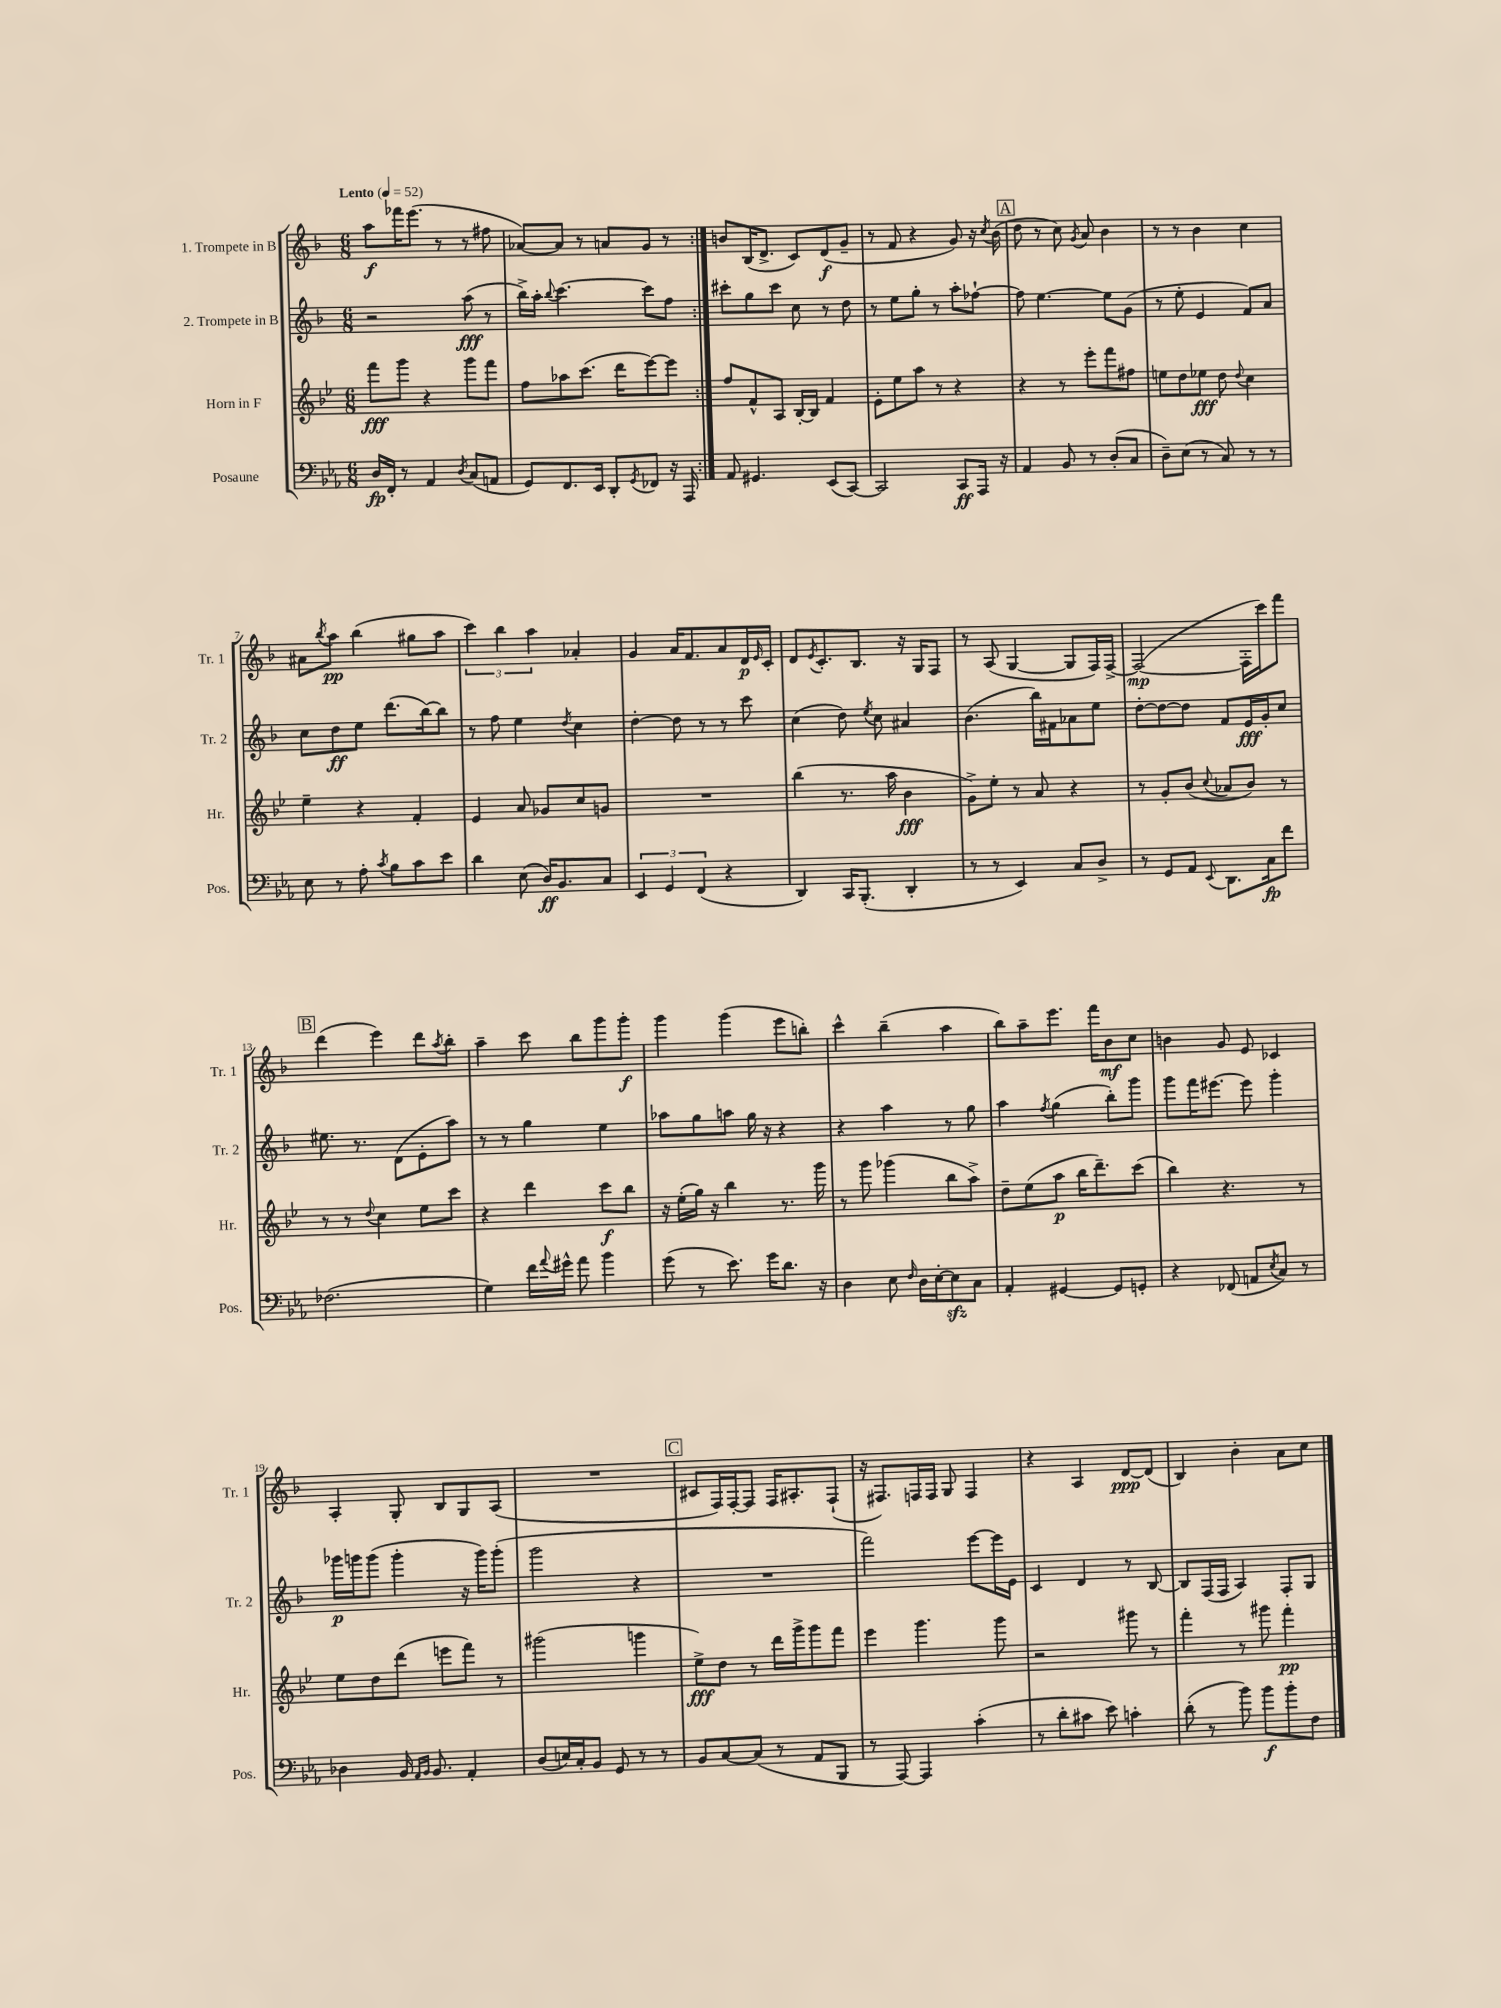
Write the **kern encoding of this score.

**kern	**kern	**kern	**kern
*staff4	*staff3	*staff2	*staff1
*clefF4	*clefG2	*clefG2	*clefG2
*k[b-e-a-]	*k[b-e-]	*k[b-]	*k[b-]
*M6/8	*M6/8	*M6/8	*M6/8
*MM52	*MM52	*MM52	*MM52
16D	8fff	2r	8aa
16FF'	.	.	.
8r	8ggg	.	16fff-
.	.	.	(8.eee
4AA-	4r	.	.
.	.	.	8r
8qD	.	.	.
(8C	8ggg	(8aa	8r
8AA	8fff	8r	8ff#
=	=	=	=
8GG)	8ff	16bb-^)	[8a-)
.	.	16aa'	.
.	.	8qqbb-	.
8.FF	8aa-	[4.ccc	8a-]
.	(8.ccc	.	8r
16EE-	.	.	.
8DD'	.	.	8a
.	16ddd	.	.
8qGG	.	.	.
8FF-	[8eee-)	8ccc]	8g
16r	8eee-]	8ff	8r
16AAA-	.	.	.
=:|!	=:|!	=:|!	=:|!
8AA-	8ff	8ccc#'	8b
4.GG#	8f^^	8gg	(16B-
.	.	.	8.d^
.	8A	8ccc#	.
.	[16B-'	8cc	8c)
.	16B-]	.	.
(8EE-	4f	8r	(8d
[8CC)	.	8dd	8g~
=	=	=	=
2CC]	8e-'	8r	8r
.	8ee-	8ee	8f
.	8aa	8gg'	4r
.	8r	8r	.
8CC	4r	8aa'	8g)
16AAA-	.	[8ff-`	16r
.	.	.	8qcc
16r	.	.	(16b-
=	=	=	=
4AA-	4r	8ff-]	8dd
.	.	[4.ee	8r
8BB-	8r	.	8cc)
.	.	.	8qg
8r	8eee-'	.	8a
(8D'	8fff	8ee]	4b-
8C	8ff#	(8g	.
=	=	=	=
8D~)	8ee	8r	8r
(8E-	8dd	8ee'	8r
8r	8ee-	4e	4b-
8C)	8dd	.	.
.	8qqdd	.	.
8r	4cc	8f)	4cc
8r	.	8a	.
=	=	=	=
8E-	4ee-~	8cc	8a#
.	.	.	8qbb-
8r	.	8dd	8aa
8A-'	4r	8ee	(4bb-
8qc	.	.	.
8B-	.	(8.ddd	.
8c	4f'	.	8gg#
.	.	[16bb-)	.
8e-	.	8bb-]	8aa
=	=	=	=
4d	4e-	8r	6ccc)
.	.	8ff	.
.	.	.	6bb-
(8E-	8a	4ee	.
.	.	.	6aa
16D)	8g-	.	.
8.BB-	.	.	.
.	.	8qdd	.
.	8cc	4cc	4a-'
8C	8g	.	.
=	=	=	=
6EE-	2.r	[4dd'	4g
6GG	.	.	.
.	.	8dd]	16a
.	.	.	8.f
(6FF	.	.	.
.	.	8r	.
4r	.	8r	8a
.	.	8ccc	16d
.	.	.	16qqe
.	.	.	16c'
=	=	=	=
4DD)	(4bb-	(4cc	8d
.	.	.	8qe
.	.	.	8.c'
16CC	8.r	8dd)	.
(8.BBB-'	.	.	8.B-
.	.	8qee	.
.	.	8cc	.
.	16aa	.	.
4DD'	4b-	4a#	16r
.	.	.	16G
.	.	.	8F
=	=	=	=
8r	8g^)	(4.b-	8r
8r	8ee-'	.	(8A
4EE-)	8r	.	[4G
.	8a	16bb-)	.
.	.	16f#	.
8C	4r	8a-	8G]
8D^	.	8ee	16F)
.	.	.	[16F^
=	=	=	=
8r	8r	[8dd'	(2F_
8GG	8g'	8dd_	.
8AA-	(8b-	8dd]	.
8qqEE-	8qqcc	.	.
8.DD	8a-	8f	.
.	8b-)	16e	16F']
16C	.	16g'	16ccc)
8f	8r	8cc	8fff
=	=	=	=
(2.F-	8r	8.ee#	(4ddd
.	8r	.	.
.	.	8.r	.
.	8qqdd	.	.
.	4cc	.	4eee)
.	.	(8d	.
.	8ee-	8e'	8ddd
.	.	.	8qaa
.	8ccc	8aa)	8bb-'
=	=	=	=
4G)	4r	8r	4aa~
.	.	8r	.
16f	4ddd	4gg	8ccc
8qqa-	.	.	.
16g#^^	.	.	.
8a-	.	.	8bb-
4b-	8ccc	4ee	8ggg
.	8bb-	.	8ggg'
=	=	=	=
(8g	16r	8aa-	4ggg
.	(16ee-'	.	.
8r	16gg)	8gg	.
.	16r	.	.
8.e-)	4bb-	8aa	(4ggg
.	.	16gg	.
16g	.	16r	.
8.d	8.r	4r	8eee
.	.	.	8bb')
16r	16ggg	.	.
=	=	=	=
4D	8r	4r	4ccc^^
.	8ggg	.	.
8E-	(4ggg-	4aa	(4bb-~
16qqF	.	.	.
16D	.	.	.
[16E-'	.	.	.
8E-]	8bb-	8r	4aa
8C	8aa^)	8gg	.
=	=	=	=
4AA-'	8dd~	4aa	8bb-)
.	(8ee-	.	8aa~
.	.	8qff	.
[4GG#	8aa	(4gg	8.eee
.	16bb-	.	.
.	8.ddd~)	.	16fff
8GG#]	.	8bb-')	8b-
8GG'	(8ccc	8ggg	8cc
=	=	=	=
4r	4bb-)	8ggg	4b
.	.	16fff	.
.	.	[8.eee#	.
(8FF-	4.r	.	8g
8AA	.	8eee#]	8e
8qE-	.	.	.
8C)	.	4ggg'	4c-
8r	8r	.	.
=	=	=	=
4D-	8ee-	16ggg-	4A'
.	.	16ggg	.
.	8dd	(8ggg	.
16BB-	(8ddd	4ggg'	8G'
16qqAA-	.	.	.
16qqBB-	.	.	.
8.BB-	.	.	.
.	8eee	.	8B-
4AA-'	8fff)	16r	8G
.	.	16ggg)	.
.	8r	(8ggg'	(8A
=	=	=	=
(8D	(2ggg#	2ggg	2.r
16E)	.	.	.
16C'	.	.	.
8BB-	.	.	.
8GG	.	.	.
8r	4ggg	4r	.
8r	.	.	.
=	=	=	=
8BB-	8ee-^)	2.r	8c#
[8C	8dd	.	16F)
.	.	.	[16F'
(8C]	8r	.	8F]
8r	16ddd	.	16F
.	16ggg^	.	8.A#'
8AA-	8ggg	.	.
8BBB-	8fff	.	(8F`
=	=	=	=
8r	4eee-	2fff)	16r
.	.	.	8.F#)
[8AAA-)	.	.	.
4AAA-]	4.ggg	.	16F
.	.	.	16F
.	.	.	8G
(4c'	.	[8eee	4F
.	8ggg	16eee]	.
.	.	16e	.
=	=	=	=
8r	2r	4c	4r
8d'	.	.	.
8c#	.	4d	4A
8e-)	.	.	.
4c'	8ggg#	8r	[8d
.	8r	[8B-	(8d]
=	=	=	=
(8d'	4fff'	8B-]	4B-)
8r	.	(16F	.
.	.	16F	.
8b-)	8r	4A)	4b-'
8b-	8ggg#	.	.
8b-'	4fff'	8F'	8a
8F	.	8G	8cc
==	==	==	==
*-	*-	*-	*-
